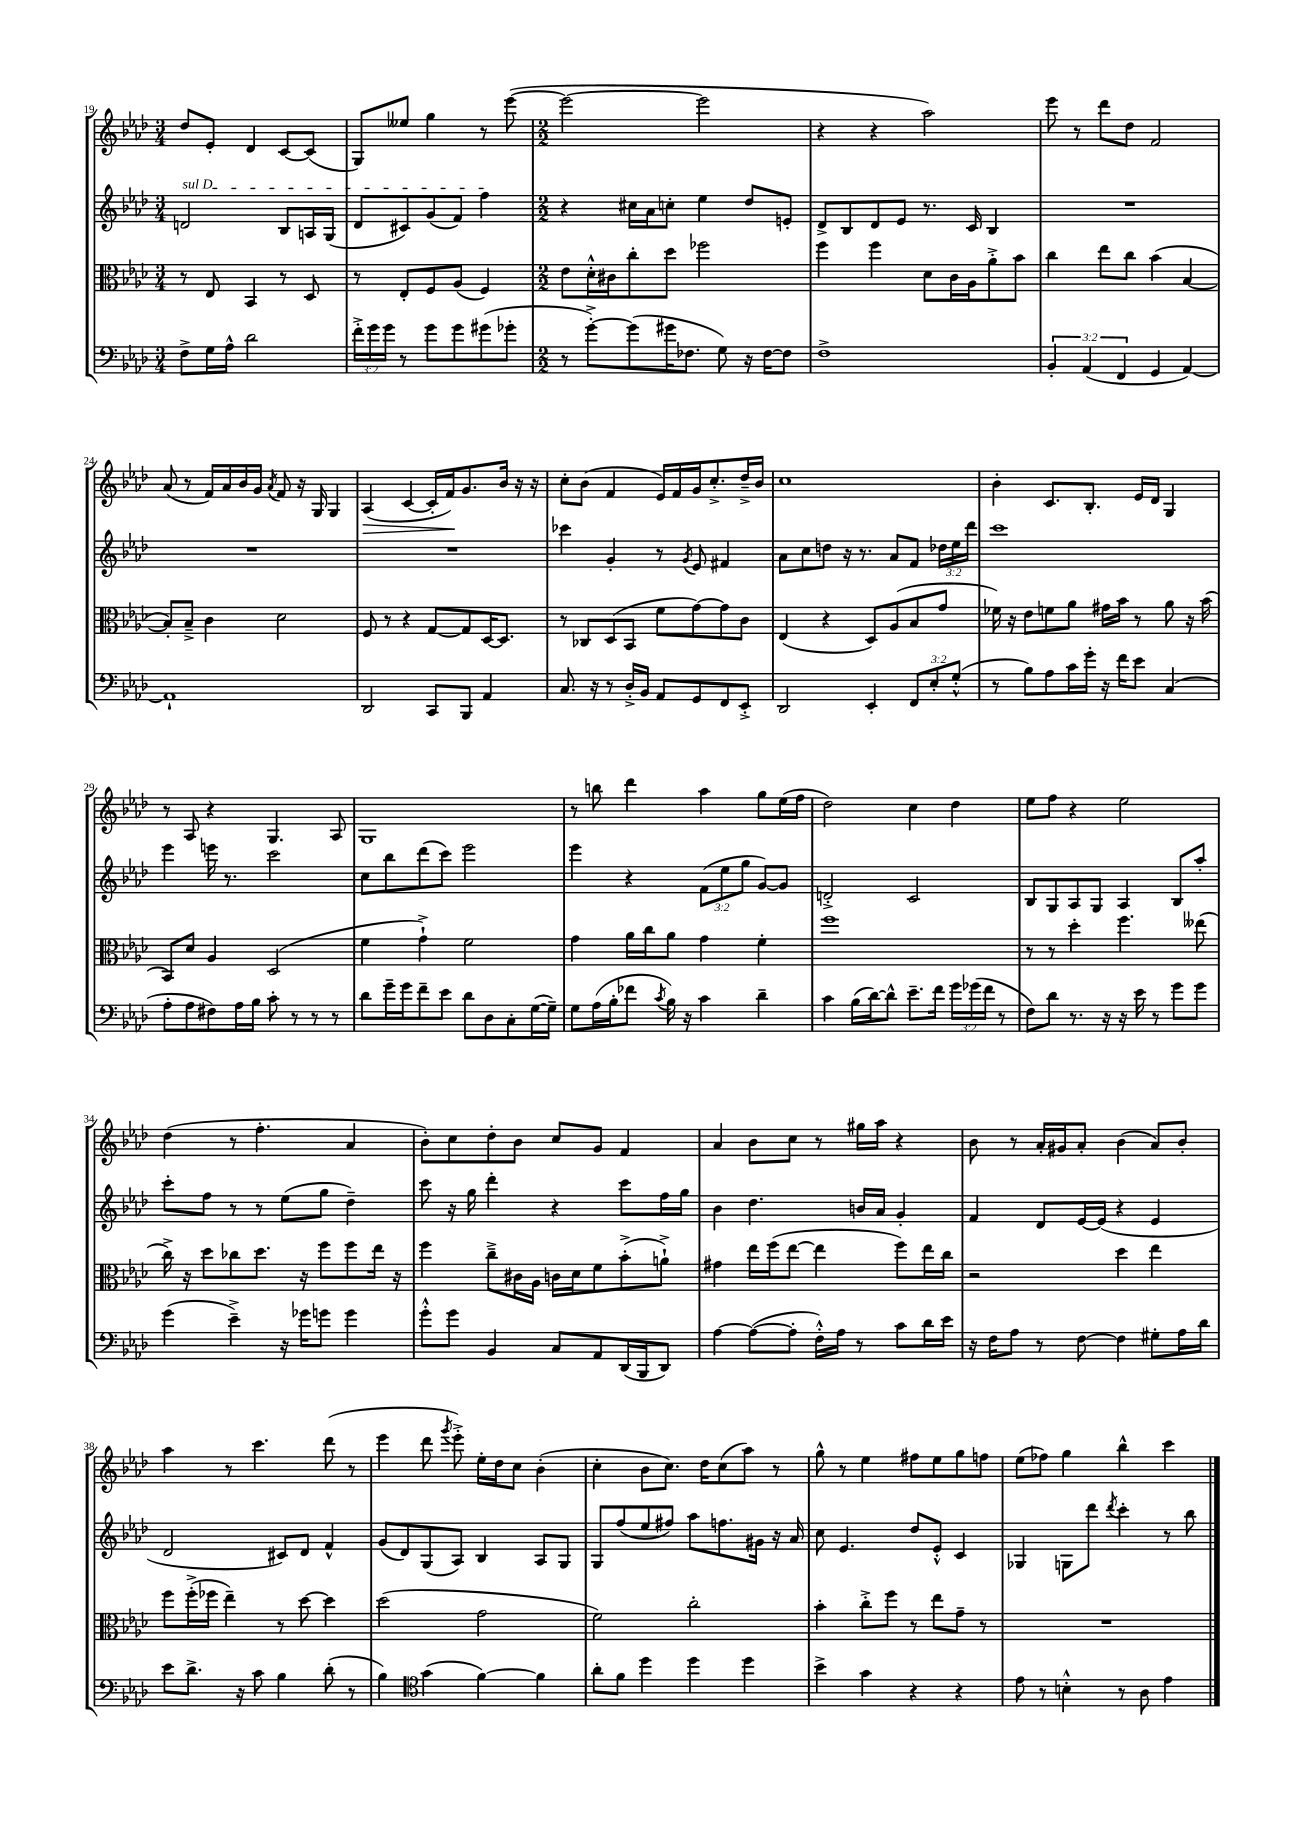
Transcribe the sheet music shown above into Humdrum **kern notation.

**kern	**kern	**kern	**kern
*staff4	*staff3	*staff2	*staff1
*clefF4	*clefC3	*clefG2	*clefG2
*k[b-e-a-d-]	*k[b-e-a-d-]	*k[b-e-a-d-]	*k[b-e-a-d-]
*M3/4	*M3/4	*M3/4	*M3/4
8F^\L	8r	2d/	8dd-/L
16G\L	8E-/	.	8e-'/J
16A-^^\JJ	.	.	.
2d-\	4BB-/	.	4d-/
.	8r	8B-/L	[8c/L
.	8D-/	16A/L	(8c/]J
.	.	(16G/JJ	.
=	=	=	=
24f'^\LL	8r	8d-/L	8G/L)
24g\	.	.	.
24g\JJ	.	.	.
8r	8E-'/L	8c#/)	8ee--/J
8g\L	8F/	(8g/	4gg\
8g\	(8A-/J	8f/J)	.
(8g#\	4F/)	4ff\	8r
8g-'\J	.	.	([8eee-\
=	=	=	=
*M2/2	*M2/2	*M2/2	*M2/2
8r	8e-\L	4r	2eee-\_
[8g'^\L)	16d-'^^\L	.	.
.	16c#\J	.	.
(8g\]	8cc'\	16cc#\LL	.
.	.	16a-\J	.
16g#\K	8dd-\J	8cc'\J	.
8.F-\J	.	.	.
.	2ff-\	4ee-\	2eee-\]
8G\)	.	.	.
16r	.	8dd-/L	.
[16F-\LK	.	.	.
8F-\]J	.	8e'/J	.
=	=	=	=
1F^	4ff\	8d-^/L	4r
.	.	8B-/	.
.	4ff\	8d-/	4r
.	.	8e-/J	.
.	8d-\L	8.r	2aa-\)
.	16c\L	.	.
.	16A-\J	16c/	.
.	8a-'^\	4B-/	.
.	8b-\J	.	.
=	=	=	=
6BB-'/	4cc\	1r	8eee-\
.	.	.	8r
(6AA-/	.	.	.
.	8ee-\L	.	8ddd-\L
6FF/	.	.	.
.	8cc\J	.	8dd-\J
4GG/	(4b-\	.	2f/
[4AA-/)	[4B-/	.	.
=	=	=	=
1AA-`]	8B-'/]L)	1r	(8a-/
.	8B-~^/J	.	8r
.	4c\	.	16f/LL)
.	.	.	16a-/
.	.	.	16b-/
.	.	.	16g/JJ
.	.	.	8qa-/
.	2d-\	.	8f/
.	.	.	16r
.	.	.	16G/
.	.	.	4G/
=	=	=	=
2DD-/	8F/	1r	(4A-/
.	8r	.	.
.	4r	.	[4c/
8CC/L	[8G/L	.	16c'/]LL
.	.	.	16f/J)
8BBB-/J	8G/]	.	8.g/
4AA-/	[16D-/K	.	.
.	8.D-/]J	.	16b-/Jk
.	.	.	16r
.	.	.	16r
=	=	=	=
8.C/	8r	4ccc-\	8cc'\L
.	8C-/L	.	(8b-\J
16r	.	.	.
8r	(8D-/	4g'/	4f/
16D-'^/LL	8BB-/J	.	.
16BB-/JJ	.	.	.
8AA-/L	8f\L	8r	16e-/LL)
.	.	.	16f/
.	.	8qg/	.
8GG/	[8g\)	8e-/	16g/J
.	.	.	8.cc'^/
8FF/	8g\]	4f#/	.
8EE-'^/J	8c\J	.	16dd-~^/L
.	.	.	16b-/JJ
=	=	=	=
2DD-/	(4E-/	8a-\L	1cc
.	.	8cc\	.
.	4r	8dd\J	.
.	.	16r	.
.	.	8.r	.
4EE-'/	8D-/L)	.	.
.	(8A-/	8a-/L	.
12FF/L	8B-/	8f/J	.
12E-'/	.	.	.
.	8g/J	24dd-\LL	.
(12G'^^/J	.	24ee-\	.
.	.	24ddd-\JJ	.
=	=	=	=
8r	16f-\)	1ccc	4b-'\
.	16r	.	.
8B-\L)	8e-\L	.	.
8A-\	8f\	.	8.c/L
16c\L	8a-\J	.	.
16g'\JJ	.	.	8.B-'/J
16r	16g#\LL	.	.
16f\LK	16b-\JJ	.	.
8e-\J	8r	.	16e-/LL
.	.	.	16d-/JJ
(4C/	8a-\	.	4G/
.	16r	.	.
.	(16b-\	.	.
=	=	=	=
8A-'\L	8BB-/L)	4eee-\	8r
8A-\	8d-/J	.	8A-/
8F#\)	4A-/	16eee\	4r
.	.	8.r	.
16A-\L	.	.	.
16B-\JJ	.	.	.
8c'\	(2D-/	2ccc\	4.G/
8r	.	.	.
8r	.	.	.
8r	.	.	8A-/
=	=	=	=
8d-\L	4f\	8cc\L	1G
16g~\L	.	8bb-\	.
16g\J	.	.	.
8f~\	4g`^\)	(8ddd-\	.
8e-\J	.	8ccc\J)	.
8d-\L	2f\	2eee-\	.
8D-\	.	.	.
8C'\	.	.	.
([16G\L	.	.	.
16G~\]JJ)	.	.	.
=	=	=	=
8G\L	4g\	4eee-\	8r
(16A-\L	.	.	8bb\
16B-'\J	.	.	.
8f-\J	16a-\LL	4r	4ddd-\
.	16cc\J	.	.
8qc/	.	.	.
16B-\)	8a-\J	.	.
16r	.	.	.
4c\	4g\	(12f\L	4aa-\
.	.	12ee-\	.
.	.	12gg\J	.
4d-~\	4f'\	[8g/L)	8gg\L
.	.	8g/]J	(16ee-\L
.	.	.	16ff\JJ
=	=	=	=
4c\	1ff	2d'^/	2dd-\)
(16B-\LL	.	.	.
[16d-\J)	.	.	.
8d-^^\]J	.	.	.
8.e-~\L	.	2c/	4cc\
16f\Jk	.	.	.
24g\LL	.	.	4dd-\
(24g-\	.	.	.
24f\JJ	.	.	.
8r	.	.	.
=	=	=	=
8F\L)	8r	8B-/L	8ee-\L
8d-\J	8r	8G/	8ff\J
8.r	4dd-'\	8A-/	4r
.	.	8G/J	.
16r	.	.	.
16r	4.ff\	4A-/	2ee-\
16e-\	.	.	.
8r	.	.	.
8g\L	.	8B-/L	.
8g\J	(8ee--\	8aa-'/J	.
=	=	=	=
(4g\	16cc^\)	8ccc'\L	(4dd-\
.	16r	.	.
.	8dd-\L	8ff\J	.
4e-~^\)	8cc-\	8r	8r
.	8.dd-\J	8r	4.ff'\
16r	.	(8ee-\L	.
16g-\LK	16r	.	.
8g\J	8ff\L	8gg\J	.
4g\	8ff\	4dd-~\)	4a-/
.	16ee-\Jk	.	.
.	16r	.	.
=	=	=	=
8g'^^\L	4ff\	8ccc\	8b-'\L)
8g\J	.	16r	8cc\
.	.	16gg\	.
4BB-/	8cc~^\L	4ddd-'\	8dd-'\
.	16c#\L	.	8b-\J
.	16A-\JJ	.	.
8C/L	16c\LL	4r	8cc/L
.	16d-\J	.	.
8AA-/	8f\	.	8g/J
(16DD-/L	(8b-'^\	8ccc\L	4f/
16BBB-/J	.	.	.
8DD-/J)	8a`^\J)	16ff\L	.
.	.	16gg\JJ	.
=	=	=	=
[4A-\	4g#\	4b-\	4a-/
(8A-\_L	16ee-\LL	4.dd-\	8b-\L
.	(16ff\J	.	.
8A-'\]J	[8ee-\J	.	8cc\J
16F'^^\LL)	4ee-\]	.	8r
16A-\JJ	.	.	.
8r	.	16b/LL	16gg#\LL
.	.	16a-/JJ	16aa-\JJ
8c\L	8ff\L)	4g'/	4r
16d-\L	16ee-\L	.	.
16e-\JJ	16cc\JJ	.	.
=	=	=	=
16r	2r	4f/	8b-\
16F\LK	.	.	.
8A-\J	.	.	8r
8r	.	8d-/L	16a-'/LL
.	.	.	16g#/J
[8F\	.	[16e-/L	8a-'/J
.	.	(16e-/]JJ	.
4F\]	4dd-\	4r	(4b-\
8G#'\L	4ee-\	4e-/	8a-/L)
16A-\L	.	.	8b-'/J
16d-\JJ	.	.	.
=	=	=	=
8e-\L	8ff\L	2d-/	4aa-\
8.d-^\J	(16ff'^\L	.	.
.	16ff-\JJ	.	.
.	4ee-~\)	.	8r
16r	.	.	.
8c\	.	.	4.ccc\
4B-\	8r	8c#/L)	.
.	[8dd-\	8d-/J	.
(8d-'\	4dd-\]	4f^^/	(8ddd-\
8r	.	.	8r
=	=	=	=
4B-\)	(2dd-\	(8g/L	4eee-\
.	.	8d-/)	.
*clefC4	*	*	*
(4g\	.	(8G/	8ddd-\
.	.	.	8qggg/
.	.	8A-/J)	8eee-'^\)
[4f\)	2g\	4B-/	16ee-'\LL
.	.	.	16dd-\J
.	.	.	8cc\J
4f\]	.	8A-/L	(4b-'\
.	.	8G/J	.
=	=	=	=
8a-'\L	2f\)	8G/L	4cc'\
8f\J	.	(8ff/	.
4dd-\	.	8ee-/	8b-\L
.	.	8ff#/J)	8.cc\J)
4dd-\	2cc'\	8aa-\L	.
.	.	.	16dd-\LK
.	.	8.ff\	(8cc\
4dd-\	.	.	8aa-\J)
.	.	16g#\Jk	.
.	.	16r	8r
.	.	16a-/	.
=	=	=	=
4b-^\	4b-'\	8cc\	8gg^^\
.	.	4.e-/	8r
4g\	8cc'^\L	.	4ee-\
.	8ff\J	.	.
4r	8r	8dd-/L	8ff#\L
.	8ee-\L	8e-'^^/J	8ee-\
4r	8g~\J	4c/	8gg\
.	8r	.	8ff\J
=	=	=	=
8e-\	1r	4G-/	(8ee-\L
8r	.	.	8ff-\J)
4B'^^\	.	8G\L	4gg\
.	.	8ddd-\J	.
.	.	8qddd-/	.
8r	.	4ccc'\	4bb-^^\
8A-\	.	.	.
4e-\	.	8r	4ccc\
.	.	8bb-\	.
==	==	==	==
*-	*-	*-	*-
